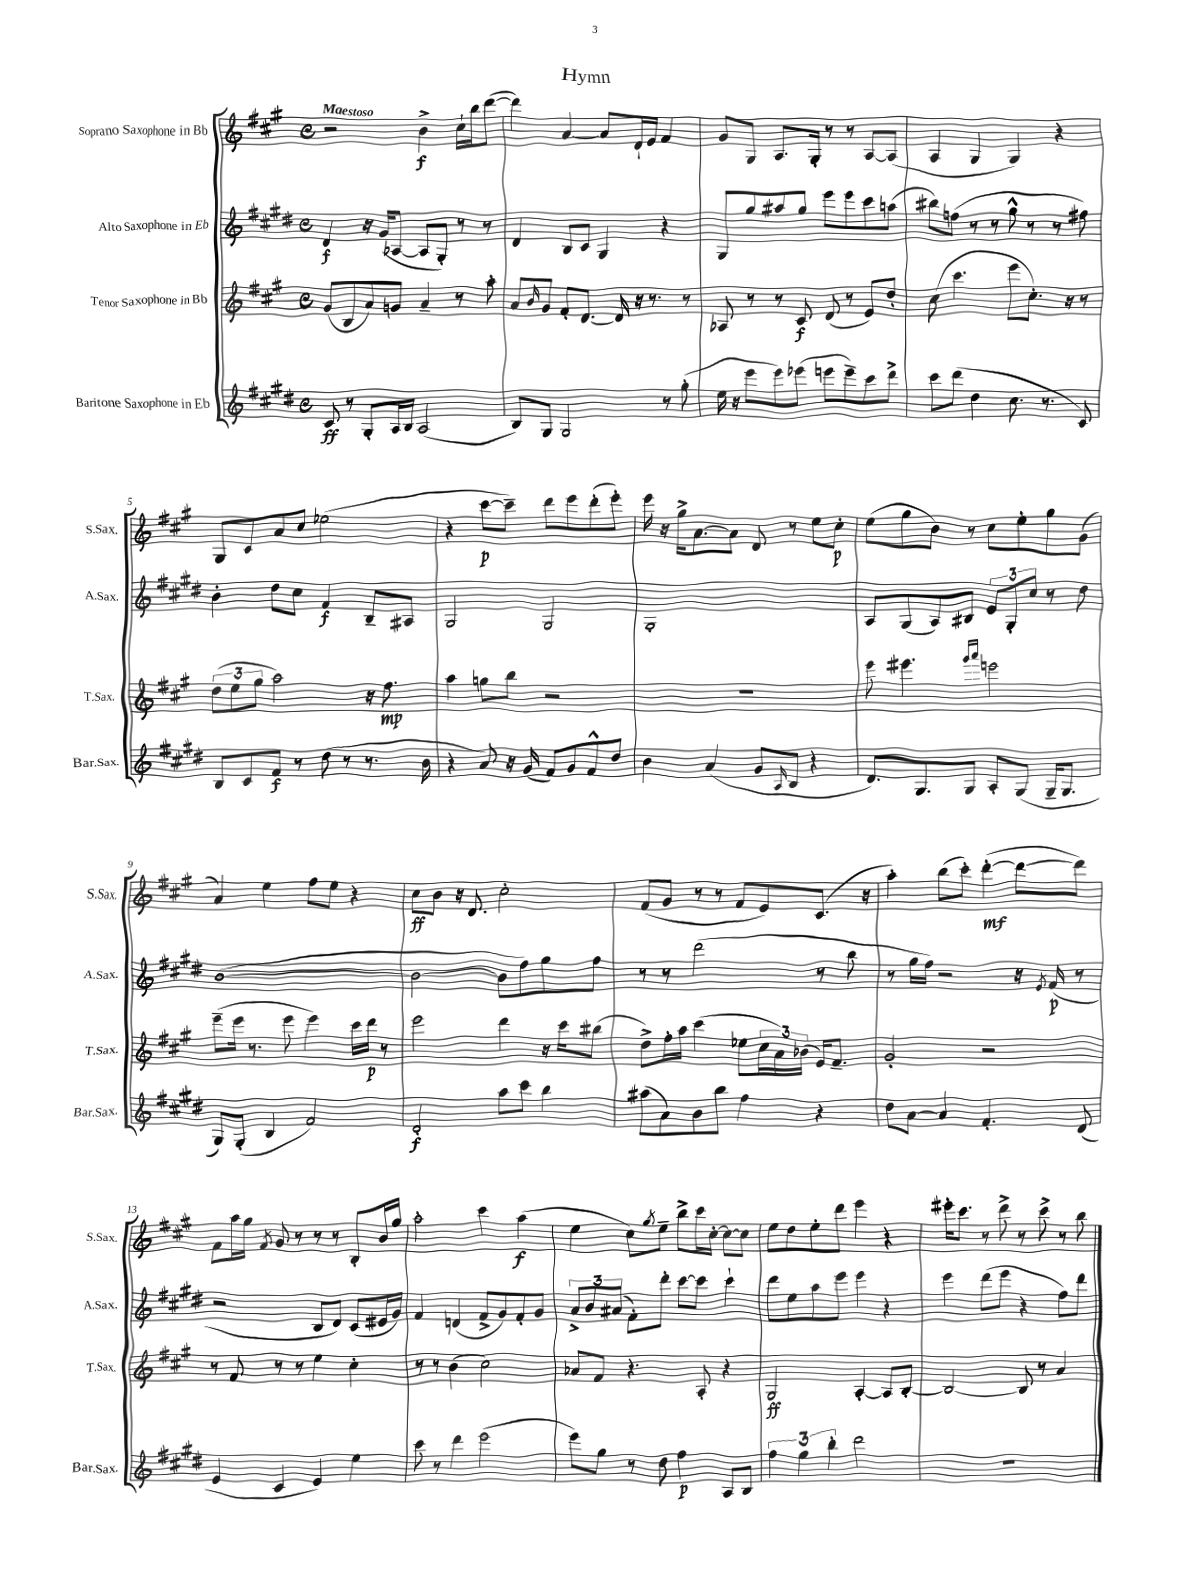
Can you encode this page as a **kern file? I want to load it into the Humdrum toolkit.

**kern	**kern	**kern	**kern
*staff4	*staff3	*staff2	*staff1
*clefG2	*clefG2	*clefG2	*clefG2
*k[f#c#g#d#]	*k[f#c#g#]	*k[f#c#g#d#]	*k[f#c#g#]
*M4/4	*M4/4	*M4/4	*M4/4
*met(c)	*met(c)	*met(c)	*met(c)
8c#	(8g#	4d#	2r
8r	8B	.	.
8G#'	8a)	16r	.
.	.	(16g#	.
16A	8g	[8A-	.
16B	.	.	.
(2A	4a~	8A-]	4b^
.	.	8G#')	.
.	8r	8r	16cc#`
.	.	.	16bb
.	8aa'	8r	([8ddd
=	=	=	=
8B)	8a	4d#	4ddd])
.	16qqb	.	.
8G#	8g#	.	.
2G#	8f#'	8B	[4a
.	[8.d	8c#	.
.	.	4G#	8a]
.	16d]	.	.
.	16r	.	16d`
.	8.r	.	16e
8r	.	4r	4f#
(8gg#'	8r	.	.
=	=	=	=
16ee	8A-	8G#	8g#
16r	.	.	.
8eee	8r	8gg#	8G#
8eee)	8r	8aa#	8.A
(8eee-	8c#	8gg#	.
.	.	.	16G#'
8eee	(8d	8eee	8r
8eee~)	8r	8eee	8r
8ccc#	8e)	8ccc#	[8A
8ddd#^	8dd'	(8aa	(8A]
=	=	=	=
8ccc#	(8cc#	8bb#)	4A
(8ddd#	4.ccc#	(8ff	.
4dd#	.	8r	4G#
.	.	8r	.
8.cc#	8eee	8gg#^^	4G#)
.	8.cc#')	8r	.
8.r	.	.	.
.	.	8r	4r
.	16r	.	.
8c#)	8r	8ff#)	.
=	=	=	=
8B	(12dd	4b'	8G#
.	12ee	.	.
8c#	.	.	8c#
.	12gg#	.	.
8f#	2aa)	8dd#	8a
8r	.	8cc#	8cc#
(8dd#	.	4f#	(2ee-
8r	.	.	.
8.r	16r	8B~	.
.	8.ff#	.	.
.	.	8A#	.
16b	.	.	.
=	=	=	=
4r	4aa	2G#	4r
8a)	8gg	.	[8ccc#
16r	8bb	.	8ccc#~])
(16g#	.	.	.
8f#)	2r	2G#	8ddd
8g#	.	.	8eee
8f#^^	.	.	(8ddd'
8dd#	.	.	8eee')
=	=	=	=
4b	1r	1G#'	16eee
.	.	.	16r
.	.	.	16gg#^
.	.	.	[8.a
(4a	.	.	.
.	.	.	8a]
8g#	.	.	8d
16qqA	.	.	.
8B	.	.	8r
4r	.	.	8ee
.	.	.	8cc#'
=	=	=	=
8.d#)	8eee	8A	(8ee
.	4.eee#	(8G#	8gg#
8.G#	.	.	.
.	.	8A)	8b)
8G#	.	8B#	8r
.	16qqggg#	.	.
.	16qqaaa	.	.
8A'	2eee	12e	8cc#
.	.	12G#'	.
(8G#	.	.	8ee'
.	.	12cc#	.
16G#~	.	8r	8gg#
8.G#	.	.	.
.	.	8dd#	(8g#
=	=	=	=
8G#)	(8eee~	([1b	4a)
(8G#'	16eee	.	.
.	8.r	.	.
4B	.	.	4ee
.	8eee	.	.
2f#)	4eee)	.	8ff#
.	.	.	8ee
.	16ccc#	.	4r
.	16ddd	.	.
.	8r	.	.
=	=	=	=
2d#'	2eee	2b_	8cc#
.	.	.	8b
.	.	.	16r
.	.	.	8.d
8aa	4ddd	8b]	2cc#'
8ccc#	.	8ff#)	.
4bb	16r	8gg#	.
.	16ccc#	.	.
.	(8bb#	8ff#	.
=	=	=	=
(8aa#	8dd^)	8r	(8f#
8a)	16ff#'	8r	8g#
.	16aa	.	.
8b	(4ccc#	(2ddd#	8r
8bb	.	.	8r
4ff#	8ee-	.	8f#
.	24cc#	.	8e)
.	24a)	.	.
.	(24b-	.	.
4r	16e)	8r	(8.c#
.	8.f#~	.	.
.	.	8bb	.
.	.	.	16r
=	=	=	=
8dd#	2g#'	8r	4aa')
[8a	.	16gg#	.
.	.	16ff#)	.
4a]	.	2r	(8bb
.	.	.	8ccc#')
4.f#'	2r	.	([4ddd'
.	.	16r	8ddd_
.	.	8qe	.
.	.	(16f#	.
(8d#	.	8r	8ddd])
=	=	=	=
4e	8r	2r	8f#
.	8f#	.	16aa
.	.	.	16gg#
.	.	.	8qf#
4c#	8r	.	8g#
.	8r	.	8r
4e)	4ee	8B	8r
.	.	8d#)	8r
4ee	4cc#'	(8c#	8B'
.	.	16e#	16b
.	.	16g#)	16gg#
=	=	=	=
8ccc#	8r	4f#	2aa'
8r	8r	.	.
4ddd#	(4b	(4d	.
(2eee	2cc#)	8f#^	4ccc#
.	.	8g#)	.
.	.	8f#'	(4aa
.	.	8g#	.
=	=	=	=
8eee)	8a-	12a^	4ee
.	.	12b	.
8gg#	8f#	.	.
.	.	(12a#	.
8r	4.r	8f#')	8cc#)
.	.	.	8qgg#
8dd#	.	8ddd#'	8ee~
4ff#	.	[8ccc#	8bb^
.	8A'	8ccc#]	16ccc#
.	.	.	[16cc#'
8A	4r	4ccc#`	8cc#_
8B	.	.	8cc#]
=	=	=	=
6ff#	2G#	8ddd#	8ee
.	.	8ee	8dd
6gg#	.	.	.
.	.	8aa	8ee'
6bb'	.	.	.
.	.	8eee	8ddd
2ddd#	[4A'	4eee	4eee
.	8A]	4r	4r
.	[8B'	.	.
=	=	=	=
1r	2B_	4eee	16eee#'
.	.	.	8.ccc#
.	.	(8ddd#	8r
.	.	8eee	8ddd^
.	8B]	4r	8r
.	8r	.	8ccc#^
.	4a	8ff#)	8r
.	.	8ddd#	8bb
==	==	==	==
*-	*-	*-	*-
